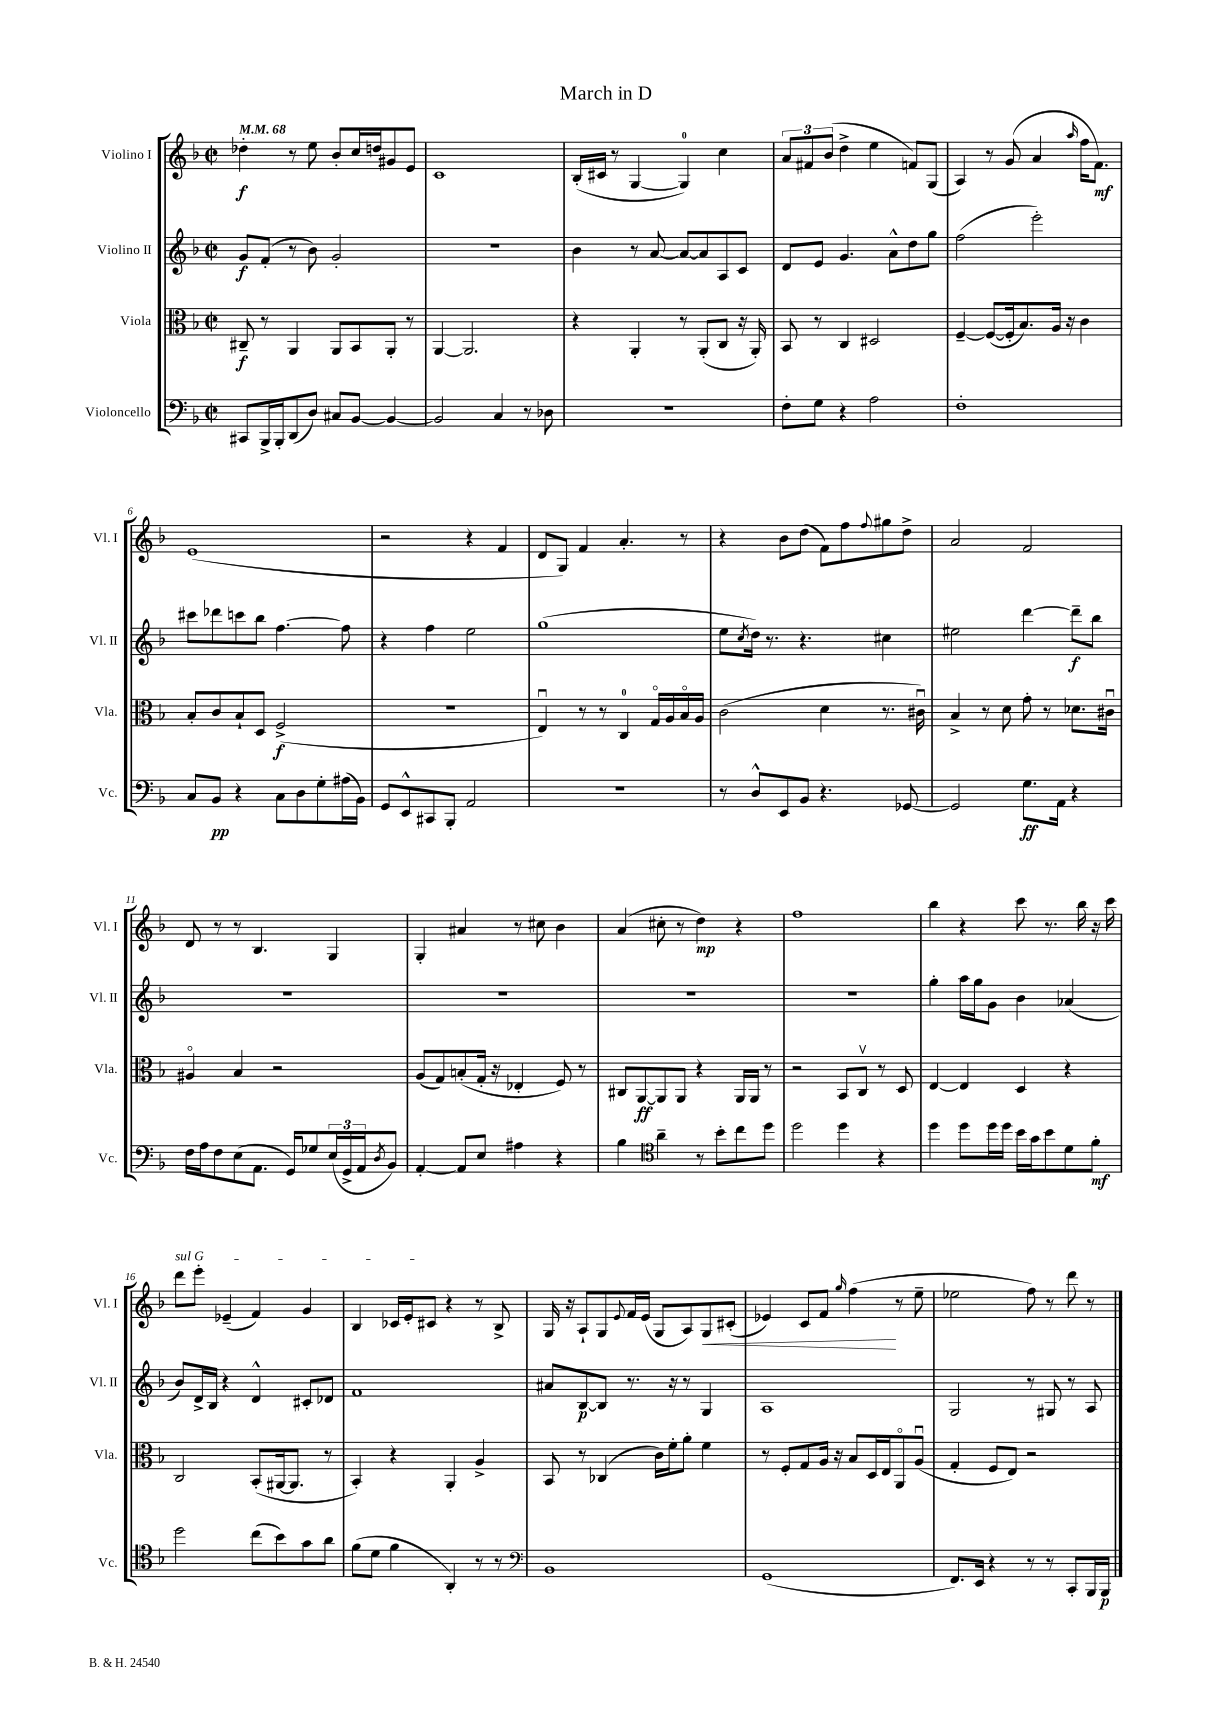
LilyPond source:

\header { title = "March in D" }
<<
\new StaffGroup <<
\new Staff = "s0" \with { instrumentName = "Violino I" shortInstrumentName = "Vl. I" } {
    \clef treble \key f \major \defaultTimeSignature \time 2/2 \tempo 4 = 68
    des''4-.\f r8 e''8 bes'8-. c''16 d''16 gis'8 e'8 |
    c'1 |
    bes16-.( cis'16 r8 g4~ g4-0) c''4 |
    \tuplet 3/2 { a'8 fis'8 bes'8( } d''4-> e''4 f'8) g8( |
    a4) r8 g'8( a'4 \grace { a''16 } f''16 f'8.\mf) |
    e'1( |
    r2 r4 f'4 |
    d'8 g8) f'4 a'4.-. r8 |
    r4 bes'8 d''8( f'8) f''8 \appoggiatura { f''8 } gis''8 d''8-> |
    a'2 f'2 |
    d'8 r8 r8 bes4. g4 |
    g4-. ais'4 r8 cis''8 bes'4 |
    a'4( cis''8-. r8 d''4\mp) r4 |
    f''1 |
    bes''4 r4 c'''8 r8. bes''16 r16 c'''16 |
    \once \override TextSpanner.bound-details.left.text = \markup { \italic "sul G" } d'''8\startTextSpan e'''8-. ees'4--( f'4) g'4 |
    bes4 ces'16 e'16-. cis'8\stopTextSpan r4 r8 bes8-> |
    g16 r16 a8-! g8 \appoggiatura { e'8 } f'16 e'16( g8 a8) g8\< cis'8-.( |
    ees'4) c'8 f'8 \grace { g''16 } f''4\!( r8 e''8-- |
    ees''2 f''8) r8 d'''8 r8 \bar "|." |
}
\new Staff = "s1" \with { instrumentName = "Violino II" shortInstrumentName = "Vl. II" } {
    \clef treble \key f \major \defaultTimeSignature \time 2/2
    g'8\f f'8-.( r8 bes'8) g'2-. |
    r1 |
    bes'4 r8 a'8~ a'8~ a'8 a8 c'8 |
    d'8 e'8 g'4. a'8-^ d''8 g''8 |
    f''2( e'''2-.) |
    cis'''8 des'''8 c'''8 bes''8 f''4.~ f''8 |
    r4 f''4 e''2 |
    g''1( |
    e''8 \acciaccatura { c''8 } d''16) r8. r4. cis''4 |
    eis''2 d'''4~ d'''8--\f bes''8 |
    R1 |
    R1 |
    R1 |
    R1 |
    g''4-. a''16 g''16 g'8 bes'4 aes'4( |
    bes'8) d'16-> bes16 r4 d'4-^ cis'8-. des'8 |
    f'1 |
    ais'8 bes8~\p bes8 r8. r16 r8 g4 |
    a1 |
    g2 r8 gis8 r8 a8 \bar "|." |
}
\new Staff = "s2" \with { instrumentName = "Viola" shortInstrumentName = "Vla." } {
    \clef alto \key f \major \defaultTimeSignature \time 2/2
    cis8--\f r8 a,4 a,8 bes,8 a,8-. r8 |
    a,4~ a,2. |
    r4 a,4-. r8 a,8-.( c8 r16 a,16-.) |
    bes,8 r8 c4 dis2 |
    f4~-- f8~( f16-. bes8.) a16 r16 c'4 |
    bes8-. c'8 bes8-! d8 f2->\f( |
    R1 |
    e4\downbow) r8 r8 c4-0 g16\flageolet a16 bes16\flageolet a16 |
    c'2( d'4 r8. cis'16\downbow) |
    bes4-> r8 d'8 g'8-. r8 des'8. cis'16\downbow |
    ais4\flageolet bes4 r2 |
    a8( g8) b8-.( g16-. r16 ees4-. f8) r8 |
    cis8 a,8~\ff a,8 a,8 r4 a,16 a,16 r8 |
    r2 bes,8 c8\upbow r8 d8 |
    e4~ e4 d4 r4 |
    c2 bes,8-.( ais,16~ ais,8. r8 |
    bes,4-.) r4 a,4-. a4-> |
    bes,8 r8 ces4( c'16) f'16-. a'8-. f'4 |
    r8 f8-. g8 a16 r16 bes8 d16 e16 a,8\flageolet a8\downbow( |
    g4-. f8 e8) r2 \bar "|." |
}
\new Staff = "s3" \with { instrumentName = "Violoncello" shortInstrumentName = "Vc." } {
    \clef bass \key f \major \defaultTimeSignature \time 2/2
    cis,8 bes,,16-> bes,,16-. d,8( d8) cis8 bes,8~ bes,4~ |
    bes,2 c4 r8 des8 |
    r1 |
    f8-. g8 r4 a2 |
    f1-. |
    c8 bes,8\pp r4 c8 d8 g8-. ais16( bes,16) |
    g,8 e,8-^ cis,8 bes,,8-. a,2 |
    R1 |
    r8 d8-^ e,8 bes,8 r4. ges,8~ |
    ges,2 g8.\ff a,16 r4 |
    f16 a16 f8 e8( a,8. g,16) ges8 \tuplet 3/2 { e16( g,16-> a,16 } \acciaccatura { d8 } bes,8) |
    a,4~-. a,8 e8 ais4 r4 |
    bes4 \clef tenor a'4-- r8 bes'8-. c''8 d''8 |
    d''2 d''4 r4 |
    d''4 d''8 d''16 d''16 bes'16 g'16 bes'8 d'8 f'8-.\mf |
    d''2 c''8( bes'8) g'8 a'8 |
    f'8( d'8 f'4 a,4-.) r8 r8 |
    \clef bass bes,1 |
    g,1( |
    f,8.) e,16 r4 r8 r8 c,8-. bes,,16 bes,,16\p \bar "|." |
}
>>
>>
